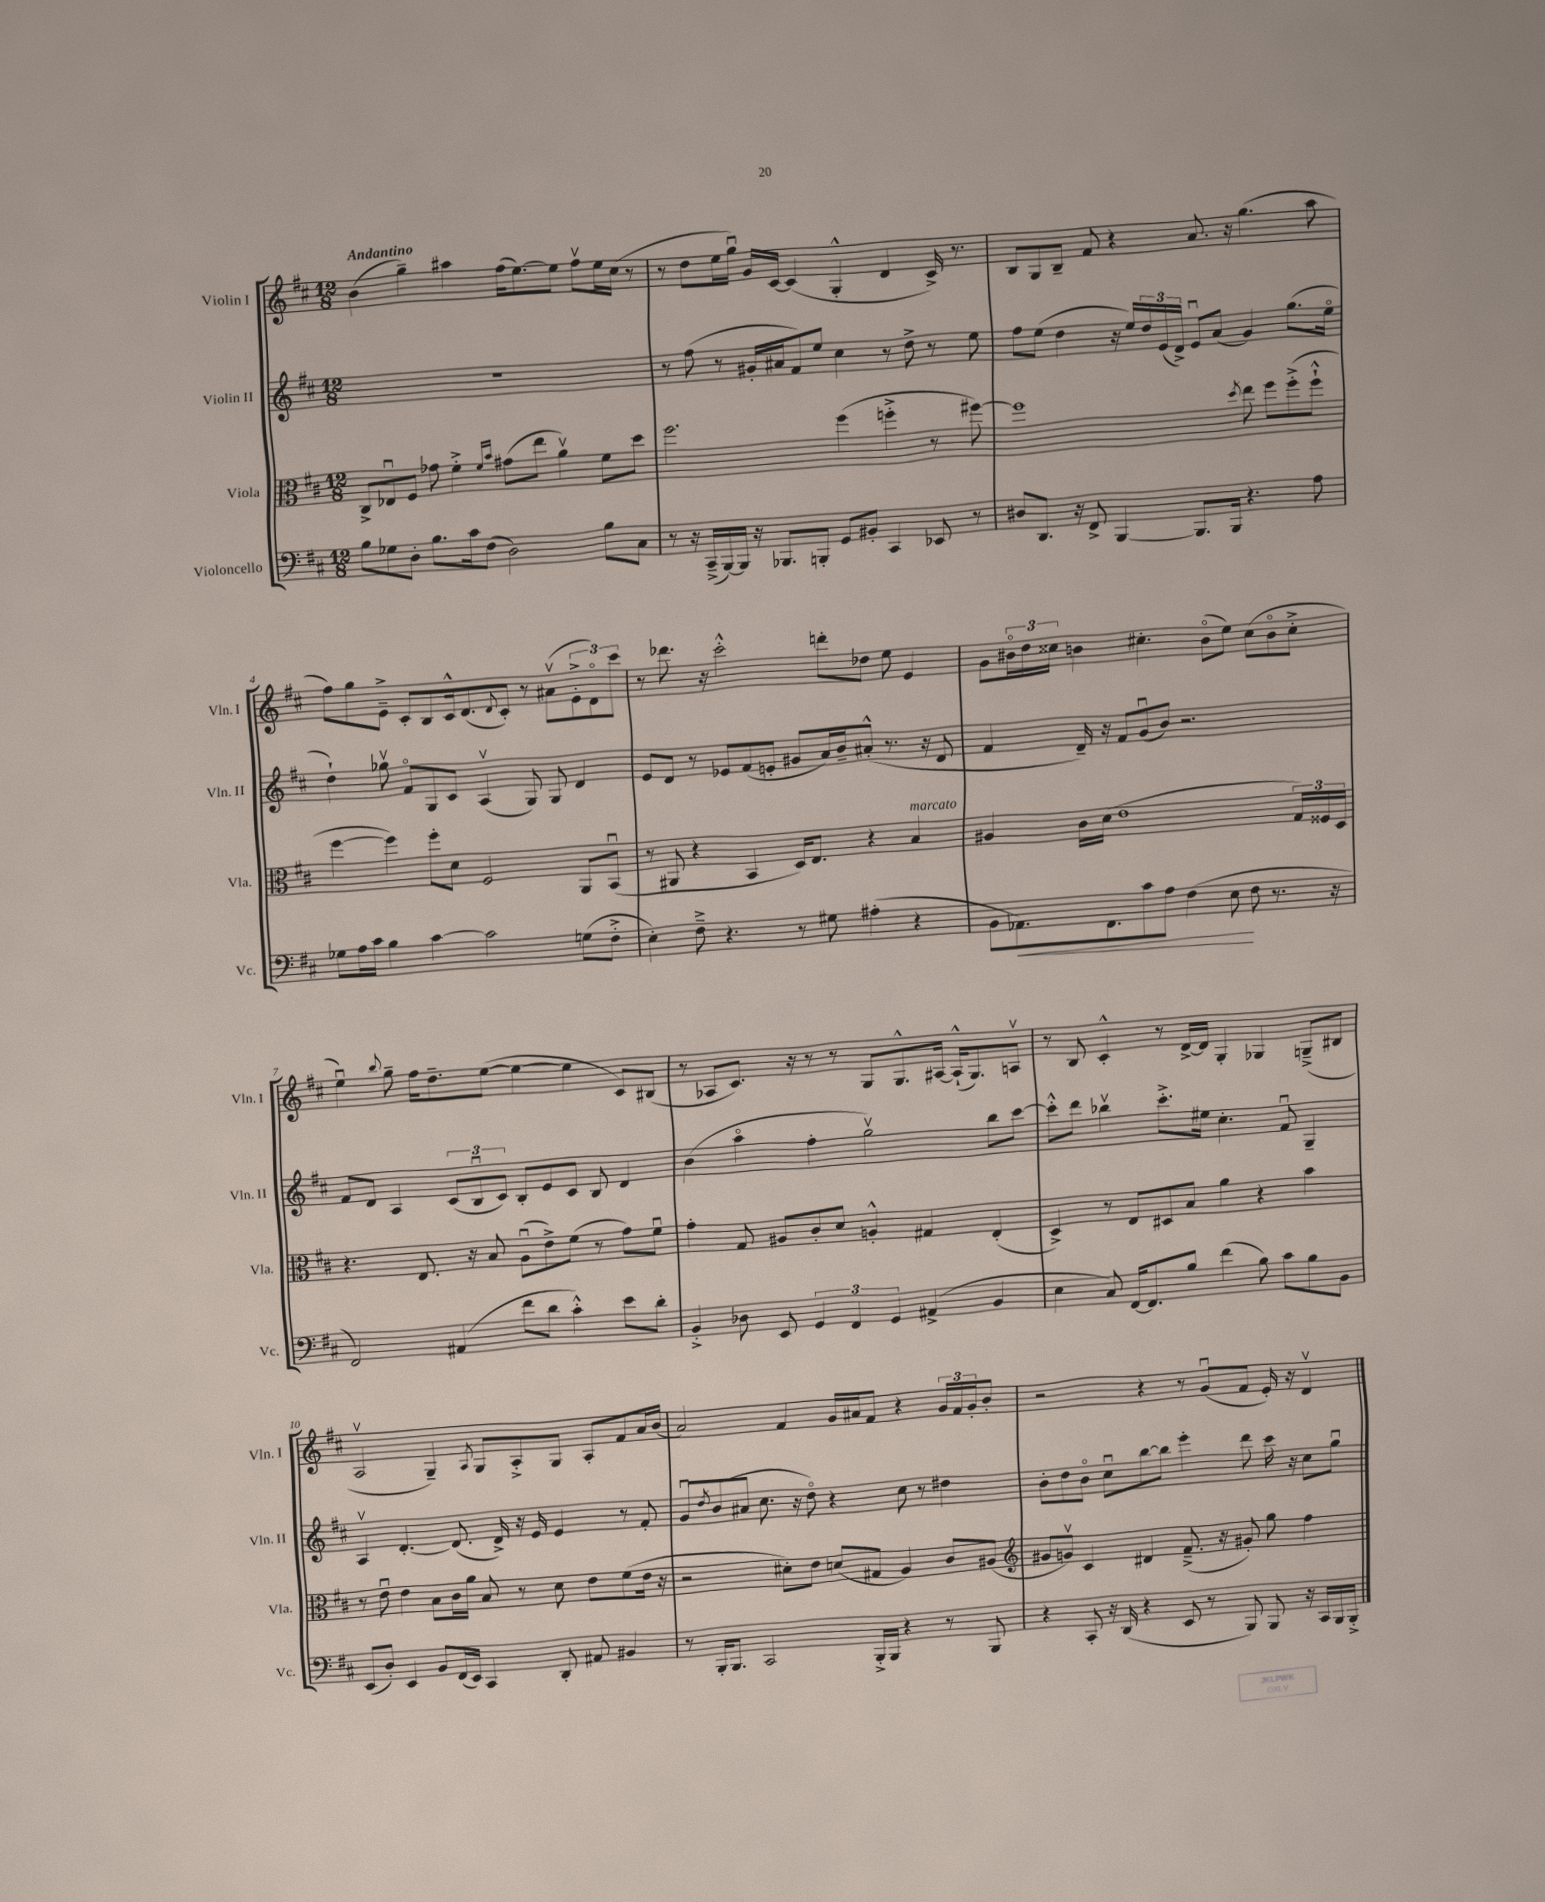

**kern	**dynam	**kern	**kern	**kern
*part4	*part4	*part3	*part2	*part1
*staff4	*staff4	*staff3	*staff2	*staff1
*I"Violoncello	*	*I"Viola	*I"Violin II	*I"Violin I
*I'Vc.	*	*I'Vla.	*I'Vln. II	*I'Vln. I
*clefF4	*	*clefC3	*clefG2	*clefG2
*k[f#c#]	*	*k[f#c#]	*k[f#c#]	*k[f#c#]
*M12/8	*	*M12/8	*M12/8	*M12/8
=1	=1	=1	=1	=1
!	!	!	!	!LO:TX:a:B:t=Andantino
8B\L	.	8C#^/L	1.r	(4b\
8G-X\	.	8E-Xu/	.	.
8D'\J	.	8F#/J	.	4gg~\)
8.B\L	.	8g-X\	.	.
.	.	4f#'^\	.	4aa#X\
16c#\k	.	.	.	.
(8F#\J	.	.	.	.
.	.	16qqf#/LL	.	.
.	.	16qqb/JJ	.	.
2D\)	.	(8g#X\L	.	(16ff#\KL
.	.	.	.	[8.ee\)
.	.	8ee\J	.	.
.	.	4av\)	.	8ee\J]
.	.	.	.	8ff#v\L
8B\L	.	8f#\L	.	16ee\L
.	.	.	.	(16cc#\JJ
8C#\J	.	8dd\J	.	8r
=2	=2	=2	=2	=2
8r	.	2.ff#\	8r	8r
16r	.	.	(8ff#\	8dd\L
(16CC#~^/LL	.	.	.	.
[16BBB/)	.	.	8r	16ee\L
16BBB/JJ]	.	.	.	16ggu\JJ)
16r	.	.	16g#X'/LL	16g/LL
8.BBB-X/L	.	.	16a#X/J	[16c#/JJ
.	.	.	8f#/)	(4c#/]
8BBBn'/J	.	.	8ee/J	.
8GG/L	.	(4ff#\	4cc#\	4G'^^/
8BB#X'/J	.	.	.	.
4CC#/	.	4ffn'^\	8r	4d/
.	.	.	8dd^\	.
8EE-X/	.	8r	8r	16c#^/)
.	.	.	.	8.r
8r	.	[8ff#X\)	8ee\	.
=3	=3	=3	=3	=3
8D#X/L	.	1ff#]	8ff#\L	8B/L
8.DD/J	.	.	(8ee\J	8G/
.	.	.	4dd\	8B~/J
16r	.	.	.	.
8FF#^/	.	.	.	8f#/
[4BBB/	.	.	16r	4r
.	.	.	16ee/LL)	.
.	.	.	24dd/	.
.	.	.	(24e/	.
.	.	.	24d^/JJ)	.
8.BBB/L]	.	.	8eu/L	8.a/
.	.	.	(8a/J	.
16BBB/Jk	.	.	.	16r
.	.	8qdd/	.	.
4.r	.	8ee\	4g/)	(4.gg\
.	.	8ff#\L	.	.
.	.	(8ff#'^\	(8.gg\L	.
8A\	.	8ff#`^^\J	.	8aa\
.	.	.	16ee\Jk	.
!!LO:LB:g=z
=4	=4	=4	=4	=4
8G-X\L	.	[4ff#\	4dd`\)	8ff#\L)
16A\L	.	.	.	8gg\
16c#\JJ	.	.	.	.
4B\	.	4ff#\])	8gg-Xv\	8e~^\J
.	.	.	8f#/L	8c#'/L
[4c#\	.	8ff#'\L	8G/	8B/
.	.	8d\J	8c#/J	16c#^^/k
.	.	.	.	(8.d/
2c#\]	.	2F#/	(4Av/	.
.	.	.	.	8qqd/
.	.	.	.	8c#'/J)
.	.	.	8G/)	8r
.	.	.	8G/	(8a#Xv\L
(8Gn\L	.	8AA/L	4d/	12e'^\
.	.	.	.	12d\)
8F#'^\J	.	(8BBu/J	.	.
.	.	.	.	12ccc#\J
=5	=5	=5	=5	=5
4E'\)	.	8r	8e/L	8r
.	.	8AA#X/	8d/J	8.ddd-X\
8F#~^\	.	4r	8r	.
.	.	.	.	16r
4.r	.	.	8e-X/L	2ccc#'^^\
.	.	4BB/	(8f#/	.
.	.	.	8en'/J	.
8r	.	16D/KL)	8g#X/L	.
.	.	8.E/J	.	.
8G#X\	.	.	16a/L)	8dddn'\L
.	.	.	16b~/J	.
(4A#X'\	.	4r	(8a#X'^^/J	8dd-X\J
.	.	.	8.r	8ee\
!	!	!LO:TX:a:i:t=marcato	!	!
4r	.	4B/	.	4e/
.	.	.	16r	.
.	.	.	8d/	.
=6	=6	=6	=6	=6
8BB\L	.	4A#X/	4f#/	8g\L
!	!LO:HP:b	!	!	!
8.AA-X\)	<	.	.	24b#X\L
.	.	.	.	24dd\
.	.	.	.	24cc##X\JJ
.	.	16c#\LL	16d~/)	4bn\
8.FF#\	.	(16d\JJ	16r	.
.	.	1e	8f#/L	.
8c#\	.	.	(8gu/	4.cc#X'\
8A\J	.	.	8b/J)	.
(4F#\	.	.	2.r	.
.	.	.	.	(8b\L
8E\	.	.	.	8ee\J)
8F#\	[	.	.	(8cc#\L
8.r	.	.	.	8b\
.	.	24G/LL)	.	8cc#'^\J
.	.	24F##X/	.	.
16r	.	.	.	.
.	.	24D/JJ	.	.
!!LO:LB:g=z
=7	=7	=7	=7	=7
2FF#/)	.	4.r	8f#/L	4eeu\)
.	.	.	8d/J	.
.	.	.	.	8qqbb/
.	.	.	4A/	8gg~\
.	.	8.E/	.	16ff#\KL
.	.	.	.	8.dd~\
(4AA#X/	.	.	(12c#/L	.
.	.	16r	.	.
.	.	.	12Bu/	.
.	.	8B/	.	([8ee\J
.	.	.	12c#/J)	.
8f#\L	.	(8Au\L	8B'/L	4ee\_
8d\J	.	8e^\)	8e/	.
4c#'^^\)	.	(8f#\J	8c#/J	4ee\]
.	.	8r	8B/	.
8e\L	.	8g\L)	4d/	8c#/L)
8d'\J	.	8f#u\J	.	(8B#X/J
=8	=8	=8	=8	=8
4BB'^/	.	4g'\	(4b\	8r
.	.	.	.	8A-X/L
8D-X\	.	8G/	4aa\	8.c#/J)
8EE/	.	8A#X/L	.	.
.	.	.	.	16r
6GG/	.	8c#'/	4ff#'\	8r
.	.	8d/J	.	8r
6FF#/	.	.	.	.
.	.	4An'^^/	2ggv\)	8G/L
6GG/	.	.	.	.
.	.	.	.	8.G^^/
(4AA#X^/	.	4G#X/	.	.
.	.	.	.	[16A#X/Jk
.	.	.	.	(16A#`^^/KL]
.	.	.	.	8.G/)
4BB/	.	(4E'/	8bb\L	.
.	.	.	[8ccc#\J	8Anv/J
=9	=9	=9	=9	=9
4E\	.	4D^/)	8ccc#'^^\L]	8r
.	.	.	8ddd\J	8B/
8C#/)	.	8r	4bb-Xv\	4c#'^^/
[16FF#/KL	.	8E/L	.	.
8.FF#/]	.	.	.	.
.	.	8D#X/	8.ccc#'^\L	8r
8B/J	.	8B/J	.	[16d^/LL
.	.	.	16ee#X\Jk	16d/JJ]
(4f#\	.	4a\	4.cc#'\	4G'/
8B\)	.	4r	.	4G-X/
8c#\L	.	.	8f#u/	.
8B\	.	4b\	4G~/	(8Gn~^/L
8BB\J	.	.	.	8B#X/J
!!LO:LB:g=z
=10	=10	=10	=10	=10
(8EE/L	.	8r	4Av/	2Av/
8D'/J)	.	8eu\	.	.
4EE/	.	4e\	[4.d'/	.
8BB/L	.	8B\L	.	4G~/)
(16FF#/L	.	16c#\L	(8.d/]	.
16EE/JJ)	.	16a\JJ	.	.
.	.	.	.	8qA/
4CC#/	.	8B/	.	8G/L
.	.	.	16d^/)	.
.	.	8r	16r	8A'^/
.	.	.	16e/	.
8DD'/	.	8d\	4e/	8G/J
8AA#X/	.	8e\L	.	8A'/L
4BB#X/	.	(8f#\	8r	8f#/
.	.	16e\Jk	8f#'/	16a/L
.	.	16r	.	(16b/JJ
=11	=11	=11	=11	=11
8r	.	2r	8gu/L	2a/)
.	.	.	8qdd/	.
16BBB'/KL	.	.	(8b/	.
8.BBB/J	.	.	.	.
.	.	.	8a#X/J	.
2CC#/	.	.	8.cc#\	.
.	.	8d#X'\L)	.	4f#/
.	.	.	16r	.
.	.	8e\J	8dd\)	.
.	.	(8dn/L	4r	16g/LL
.	.	.	.	16a#X/J
16BBB'^/LL	.	8G#X/J	.	8f#/J
16BBB/JJ	.	.	.	.
4r	.	4A/)	8cc#\	4r
.	.	.	8r	.
8r	.	8c#/L	4dd#X\	24g/LL
.	.	.	.	24f#/
.	.	.	.	24g'/J
8BBB/	.	(8A#X/J	.	8b'/J
=12	=12	=12	=12	=12
*	*	*clefG2	*	*
4r	.	8g#X/L	8b'\L	2r
.	.	8gnv/J)	8dd\	.
8CC#'/	.	4c#/	8b\J	.
16r	.	.	8cc#u\L	.
(16DD/	.	.	.	.
4r	.	4d#X/	[8bb\	4r
.	.	.	8bb\J]	.
8EE/	.	(8.f#~^/	4eee'\	8r
8r	.	.	.	(8gu/L
.	.	16r	.	.
8BBB/)	.	8g#X'/)	8ddd\	8f#/J
8BBB/	.	8gg\	16ccc#\	16e'/)
.	.	.	16r	16r
16r	.	4ff#\	8cc#\L	4dv/
16CC#/LL	.	.	.	.
16BBB/	.	.	8ggu\J	.
16BBB'^/JJ	.	.	.	.
==	==	==	==	==
*-	*-	*-	*-	*-
